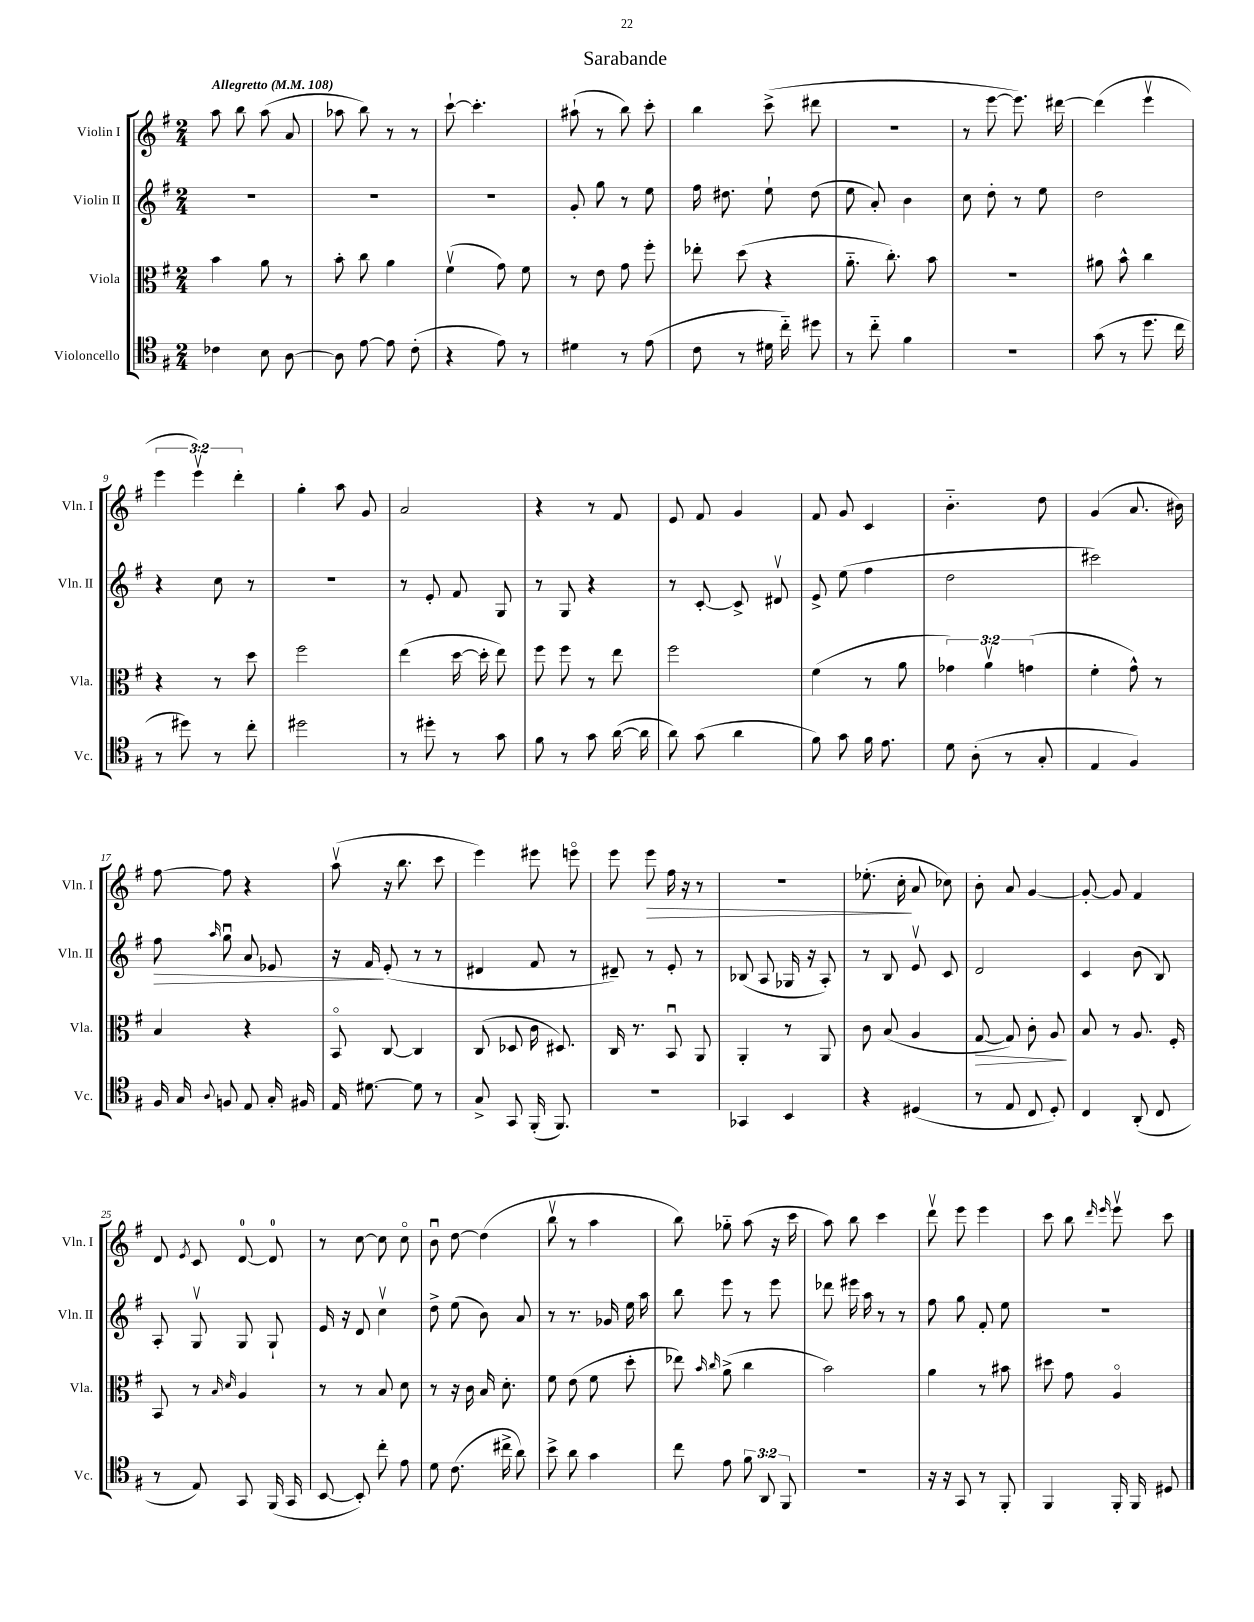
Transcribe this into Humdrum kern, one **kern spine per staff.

**kern	**kern	**kern	**kern
*staff4	*staff3	*staff2	*staff1
*clefC4	*clefC3	*clefG2	*clefG2
*k[f#]	*k[f#]	*k[f#]	*k[f#]
*M2/4	*M2/4	*M2/4	*M2/4
*MM108	*MM108	*MM108	*MM108
4c-\	4b\	2r	8aa\
.	.	.	8bb\
8B\	8a\	.	(8aa\
[8A\	8r	.	8a/
=	=	=	=
8A\]	8b'\	2r	8aa-\
[8e\	8cc\	.	8bb\)
8e\]	4a\	.	8r
(8c'\	.	.	8r
=	=	=	=
4r	(4f#v\	2r	[8ccc`\
.	.	.	4.ccc'\]
8e\)	8g\)	.	.
8r	8f#\	.	.
=	=	=	=
4d#\	8r	8g'/	(8aa#`\
.	8e\	8gg\	8r
8r	8g\	8r	8bb\)
(8e\	8ff#'\	8ee\	8ccc'\
=	=	=	=
8c\	8ee-'\	16ff#\	4bb\
.	.	8.dd#\	.
8r	(8dd\	.	.
16d#\	4r	8ee`\	(8ccc^\
16cc'~\)	.	.	.
8dd#\	.	(8dd#\	8ddd#\
=	=	=	=
8r	8.a'~\	8ee\	2r
8cc'~\	.	8a'/)	.
.	8.cc'\)	.	.
4f#\	.	4b\	.
.	8b\	.	.
=	=	=	=
2r	2r	8cc\	8r
.	.	8dd'\	[8eee\
.	.	8r	8.eee\])
.	.	8ee\	.
.	.	.	[16ddd#\
=	=	=	=
(8g\	8a#\	2dd\	(4ddd#\]
8r	8b^^\	.	.
8.dd\	4cc\	.	4eeev\
16cc\	.	.	.
=	=	=	=
8r	4r	4r	6eee\
8dd#\)	.	.	.
.	.	.	6eeev\)
8r	8r	8cc\	.
.	.	.	6ddd'\
8cc'\	8dd\	8r	.
=	=	=	=
2dd#\	2ff#\	2r	4gg'\
.	.	.	8aa\
.	.	.	8g/
=	=	=	=
8r	(4ee\	8r	2a/
8dd#'\	.	8e'/	.
8r	[16dd\	8f#/	.
.	16dd'\]	.	.
8g\	8ee\)	8G/	.
=	=	=	=
8f#\	8ff#\	8r	4r
8r	8ff#\	8G/	.
8g\	8r	4r	8r
([16a\	8ee\	.	8f#/
16a\]	.	.	.
=	=	=	=
8a\)	2ff#\	8r	8e/
(8g\	.	[8c'/	8f#/
4a\	.	8c^/]	4g/
.	.	8d#v/	.
=	=	=	=
8f#\)	(4f#\	8e^/	8f#/
8g\	.	(8ee\	8g/
16f#\	8r	4ff#\	4c/
8.e\	.	.	.
.	8a\	.	.
=	=	=	=
8d\	6g-\)	2dd\	4.b'~\
(8A'\	.	.	.
.	6av\	.	.
8r	.	.	.
.	(6g\	.	.
8G'/	.	.	8dd\
=	=	=	=
4E/	4f#'\	2ccc#\)	(4g/
4F#/)	8g^^\)	.	8.a/
.	8r	.	.
.	.	.	16b#\)
=	=	=	=
16F#/	4B/	8ff#\	[8ff#\
16G/	.	.	.
8qqA/	.	16qqaa/	.
8F/	.	8ggu\	8ff#\]
8E/	4r	8a/	4r
16G'/	.	8e-/	.
16F#/	.	.	.
=	=	=	=
16E/	8BBo/	16r	(8aav\
[8.d#\	.	16f#/	.
.	[8C/	(8e'/	16r
.	.	.	8.bb\
8d#\]	4C/]	8r	.
8r	.	8r	8ccc\
=	=	=	=
8G^/	(8C/	4d#/	4eee\)
8GG/	8D-/	.	.
(16FF#'/	16c\	8f#/	8eee#\
8.FF#/)	8.D#/)	.	.
.	.	8r	8eeeo\
=	=	=	=
2r	16C/	8d#~/)	8eee\
.	8.r	.	.
.	.	8r	8eee\
.	8BBu/	8e'/	16ff#\
.	.	.	16r
.	8AA/	8r	8r
=	=	=	=
4GG-/	4AA'/	(8B-/	2r
.	.	8A/	.
4BB/	8r	16G-/	.
.	.	16r	.
.	8AA/	8A'/)	.
=	=	=	=
4r	8c\	8r	(8.ee-'\
.	(8B/	8B/	.
.	.	.	16cc'\
(4D#/	4A/	8ev/	8a/
.	.	8c/	8cc-\)
=	=	=	=
8r	[8G/	2d/	8b'\
8E/	8G/])	.	8a/
8C/	8c'\	.	[4g/
8D'/)	8A/	.	.
=	=	=	=
4C/	8B/	4c/	8g'/_
.	8r	.	8g/]
(8AA'/	8.A/	(8b\	4f#/
8C/	.	8B/)	.
.	16F#'/	.	.
=	=	=	=
8r	8BB/	8A'/	8d/
.	.	.	8qe/
8E/)	8r	8Gv/	8c/
.	16qqB/	.	.
.	16qqd/	.	.
8GG/	4A/	8G/	[8d/
(16FF#/	.	8G`/	8d/]
16GG/	.	.	.
=	=	=	=
[8BB/	8r	16e/	8r
.	.	16r	.
8BB'/])	8r	8d/	[8cc\
8cc'\	8B/	4ccv\	8cc\]
8e\	8d\	.	8cco\
=	=	=	=
8d\	8r	8dd^\	8bu\
(8.c\	16r	(8ee\	[8dd\
.	16c\	.	.
.	16B/	8b\)	(4dd\]
16cc#^\	8.d'\	.	.
8a\)	.	8a/	.
=	=	=	=
8b^\	8f#\	8r	8bbv\
8a\	(8e\	8.r	8r
4g\	8f#\	.	4aa\
.	.	16g-/	.
.	8dd'\	16ee\	.
.	.	16aa\	.
=	=	=	=
8cc\	8ee-\)	8bb\	8bb\)
.	16qqb/	.	.
.	16qqcc/	.	.
8e\	(8a^\	8eee\	8gg-'~\
12f#\	4cc\	8r	(8aa\
12AA/	.	.	.
.	.	8eee\	16r
12FF#/	.	.	.
.	.	.	16ccc\
=	=	=	=
2r	2b\)	8ddd-\	8aa\)
.	.	16eee#\	8bb\
.	.	16aa\	.
.	.	8r	4ccc\
.	.	8r	.
=	=	=	=
16r	4a\	8ff#\	8dddv\
16r	.	.	.
8GG/	.	8gg\	8eee\
8r	8r	8f#'/	4eee\
8FF#'/	8b#\	8ee\	.
=	=	=	=
4FF#/	8dd#\	2r	8ccc\
.	8g\	.	8bb\
.	.	.	16qqddd/
.	.	.	16qqeee/
16FF#'/	4Ao/	.	8eeev\
16FF#/	.	.	.
8D#/	.	.	8ccc\
==	==	==	==
*-	*-	*-	*-
